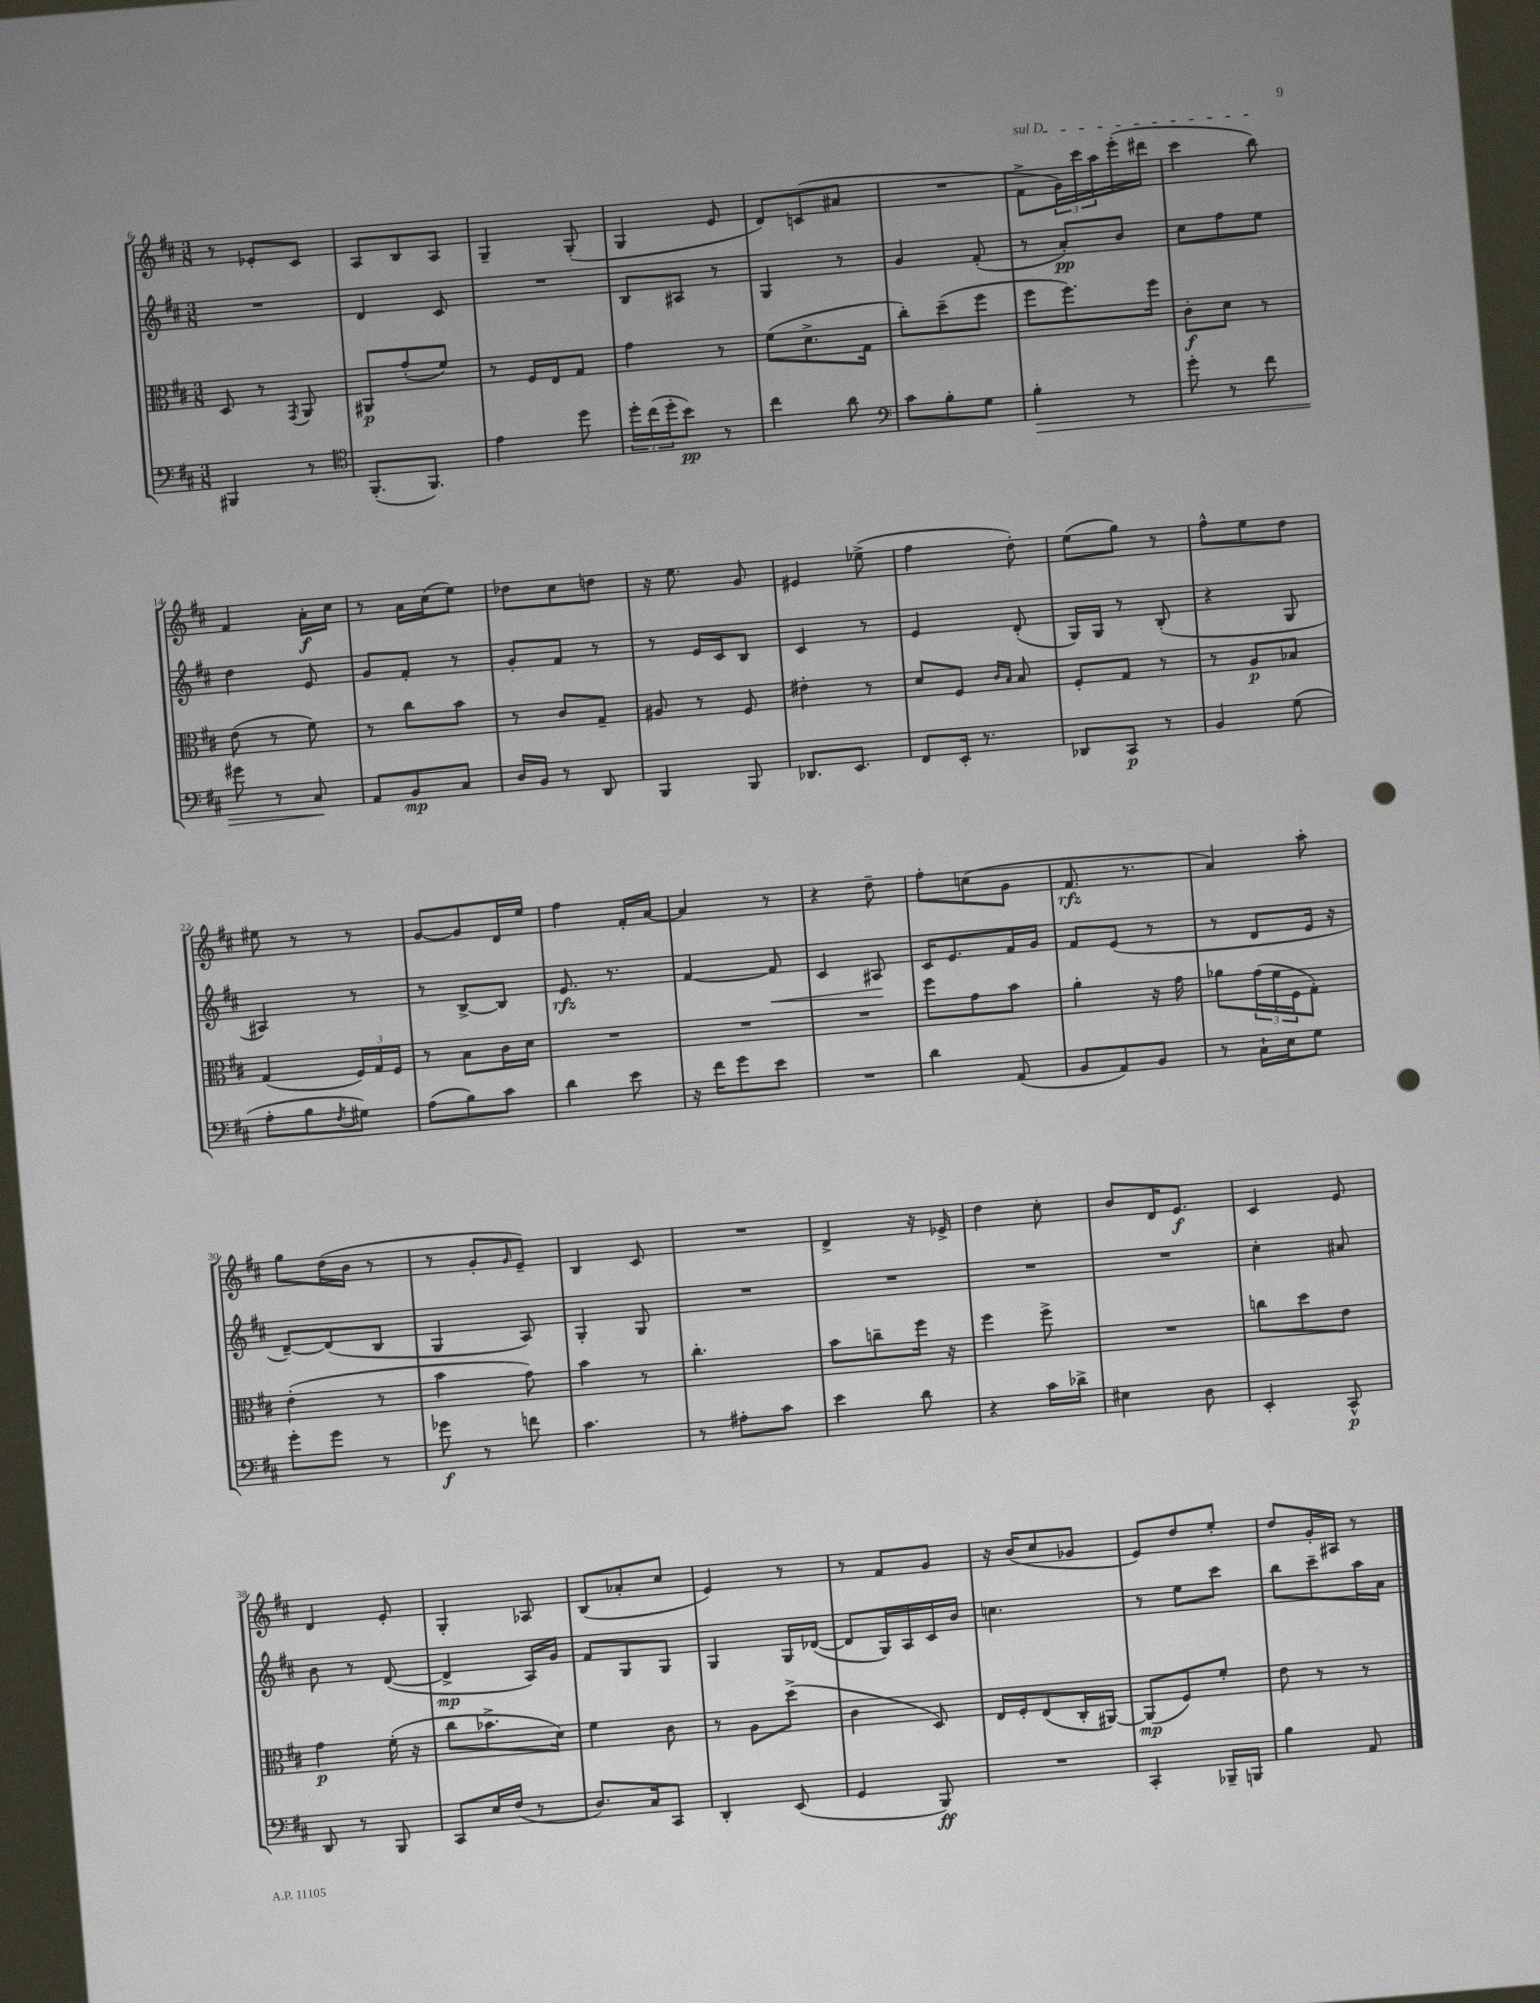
<<
\new StaffGroup <<
\new Staff = "s0" {
    \clef treble \key d \major \numericTimeSignature \time 3/8
    r8 ees'8-. cis'8 |
    a8 b8 a8 |
    g4-- g8-.( |
    g4 e'8 |
    d'8) c'8( ais'8 |
    R4. |
    \once \override TextSpanner.bound-details.left.text = \markup { \italic "sul D" } fis'8->\startTextSpan \tuplet 3/2 { g'16) cis'''16 a''16 } e'''16-.( dis'''16 |
    cis'''4 b''8\stopTextSpan) |
    fis'4 a'16-.\f cis''16 |
    r8 a'16 cis''16( e''8) |
    des''8 cis''8 d''8 |
    r16 e''8. g'8 |
    eis'4 ees''8->( |
    fis''4 d''8-.) |
    e''8( g''8) r8 |
    fis''8-^ e''8 d''8 |
    eis''8 r8 r8 |
    g'8~ g'8 d'16 e''16 |
    fis''4 fis'16-. a'16~ |
    a'4 r8 |
    r4 d''8-- |
    fis''8-. c''8( g'8 |
    fis'8.\rfz r8. |
    a'4) a''8-. |
    g''8 d''16( b'16 r8 |
    r8 g'8-. \grace { g'16 } e'8--) |
    b4 cis'8 |
    R4. |
    d'4-> r16 ees'16-> |
    d''4 cis''8-. |
    b'8 d'16 e'8.\f |
    cis'4 e'8 |
    d'4 e'8-. |
    g4-. aes8 |
    b8( aes'8-. cis''8 |
    e'4) r8 |
    r8 fis'8 g'8 |
    r16 b'16( cis''8 ges'8 |
    e'8) d''8 e''8-. |
    d''8 g'16-. ais16 r8 \bar "|." |
}
\new Staff = "s1" {
    \clef treble \key d \major \numericTimeSignature \time 3/8
    R4. |
    d'4 cis'8 |
    R4. |
    b8 ais8 r8 |
    g4 r8 |
    g'4 fis'8-.( |
    r8 a'8-.\pp) b'8 |
    cis''8 fis''8 e''8 |
    d''4 e'8 |
    g'8 fis'8-. r8 |
    g'8-. fis'8 r8 |
    r8 e'16 cis'16 b8 |
    cis'4 r8 |
    e'4 d'8-.( |
    g16) g16 r8 b8-.( |
    r4 g8 |
    ais4) r8 |
    r8 b8~-> b8 |
    e'8.\rfz r8. |
    fis'4~ fis'8\< |
    cis'4 ais8\! |
    cis'16 e'8. fis'16 g'16 |
    fis'8 e'8( r8 |
    r8 d'8 e'16 r16 |
    d'8~--) d'8( b8 |
    g4 a8) |
    g4-. g8 |
    R4. |
    R4. |
    R4. |
    R4. |
    cis''4-. ais'8 |
    b'8 r8 d'8~( |
    d'4->\mp a16) g'16 |
    fis'8 g8 g8 |
    g4 g16 des'16~( |
    des'8 g16) a16 cis'16 b'16 |
    c''4. |
    r8 e''8 cis'''8 |
    b''8 cis'''8-- a''16 a'16 \bar "|." |
}
\new Staff = "s2" {
    \clef alto \key d \major \numericTimeSignature \time 3/8
    d8 r8 \acciaccatura { g,8 } a,8 |
    ais,8\p g'8-.( fis'8) |
    r8 fis16 e16 g8 |
    g'4 r8 |
    fis'8( d'8.-> g16 |
    cis''8-.) d''8--( fis''8 |
    fis''8 fis''8.) fis''16 |
    cis'8-.\f d'8 r8 |
    e'8( r8 fis'8) |
    r8 cis''8 b'8 |
    r8 cis'8 g8-- |
    ais8 r8 fis8 |
    eis'4-. r8 |
    d'8 fis8 \grace { cis'16 b16 } b8 |
    fis8-. g8 r8 |
    r8 a8\p bes8 |
    g4( \tuplet 3/2 { fis16) g16 fis16 } |
    r8 b8 cis'16 d'16 |
    R4. |
    R4. |
    R4. |
    fis''8 g'8 b'8 |
    a'4-. r16 g'16 |
    aes'8 \tuplet 3/2 { g'16( fis'16 fis16 } g8-.) |
    e'4-.( r8 |
    b'4 g'8) |
    b'4 r8 |
    cis''4.-. |
    b'8 c''8-- fis''16 r16 |
    fis''4 fis''8-> |
    R4. |
    c''8 d''8 e'8 |
    g'4\p fis'16-.( r16 |
    cis''8 bes'8.-> d'16) |
    fis'4 cis'8 |
    r8 a8 d''8->( |
    cis'4 d8) |
    e16 fis16-. e8( cis16-. ais,16~) |
    ais,8\mp( fis8) fis'8-. |
    e'8 r8 r8 \bar "|." |
}
\new Staff = "s3" {
    \clef bass \key d \major \numericTimeSignature \time 3/8
    bis,,4 r8 |
    \clef tenor fis,8.-.( fis,8.) |
    e'4 d''8 |
    \tuplet 3/2 { d''16-. cis''16( d''16-. } b'8\pp) r8 |
    cis''4 a'8 |
    \clef bass cis'8 b8-. g8 |
    b4-.\> r8 |
    g'8-. r8 fis'8 |
    gis'8 r8 cis8\! |
    a,8 b,8\mp cis8 |
    d16 b,16 r8 d,8 |
    b,,4 b,,8 |
    des,8. e,8. |
    fis,8 e,16-. r8. |
    des,8 cis,8\p r8 |
    b,4 g8( |
    a8-. b8 \acciaccatura { fis8 } gis8) |
    a8( b8) cis'8 |
    d'4 e'8 |
    r16 fis'16 g'8 e'8 |
    R4. |
    d'4 a,8( |
    b,8 a,8) b,8 |
    r8 cis16-! e16 g8 |
    g'8-. g'8 r8 |
    ges'8\f r8 f'8 |
    cis'4. |
    r8 ais8-. cis'8 |
    e'4 d'8 |
    r4 cis'16 des'16-> |
    eis4 d8 |
    e,4-. cis,8-^\p |
    d,8 r8 b,,8 |
    cis,8 e16 fis16( r8 |
    d8.) cis16 cis,8 |
    d,4-. e,8( |
    g,4 b,,8\ff) |
    R4. |
    cis,4-. bes,,16-- b,,16 |
    b4 a,8 \bar "|." |
}
>>
>>
\layout { \context { \Score currentBarNumber = #6 } }
